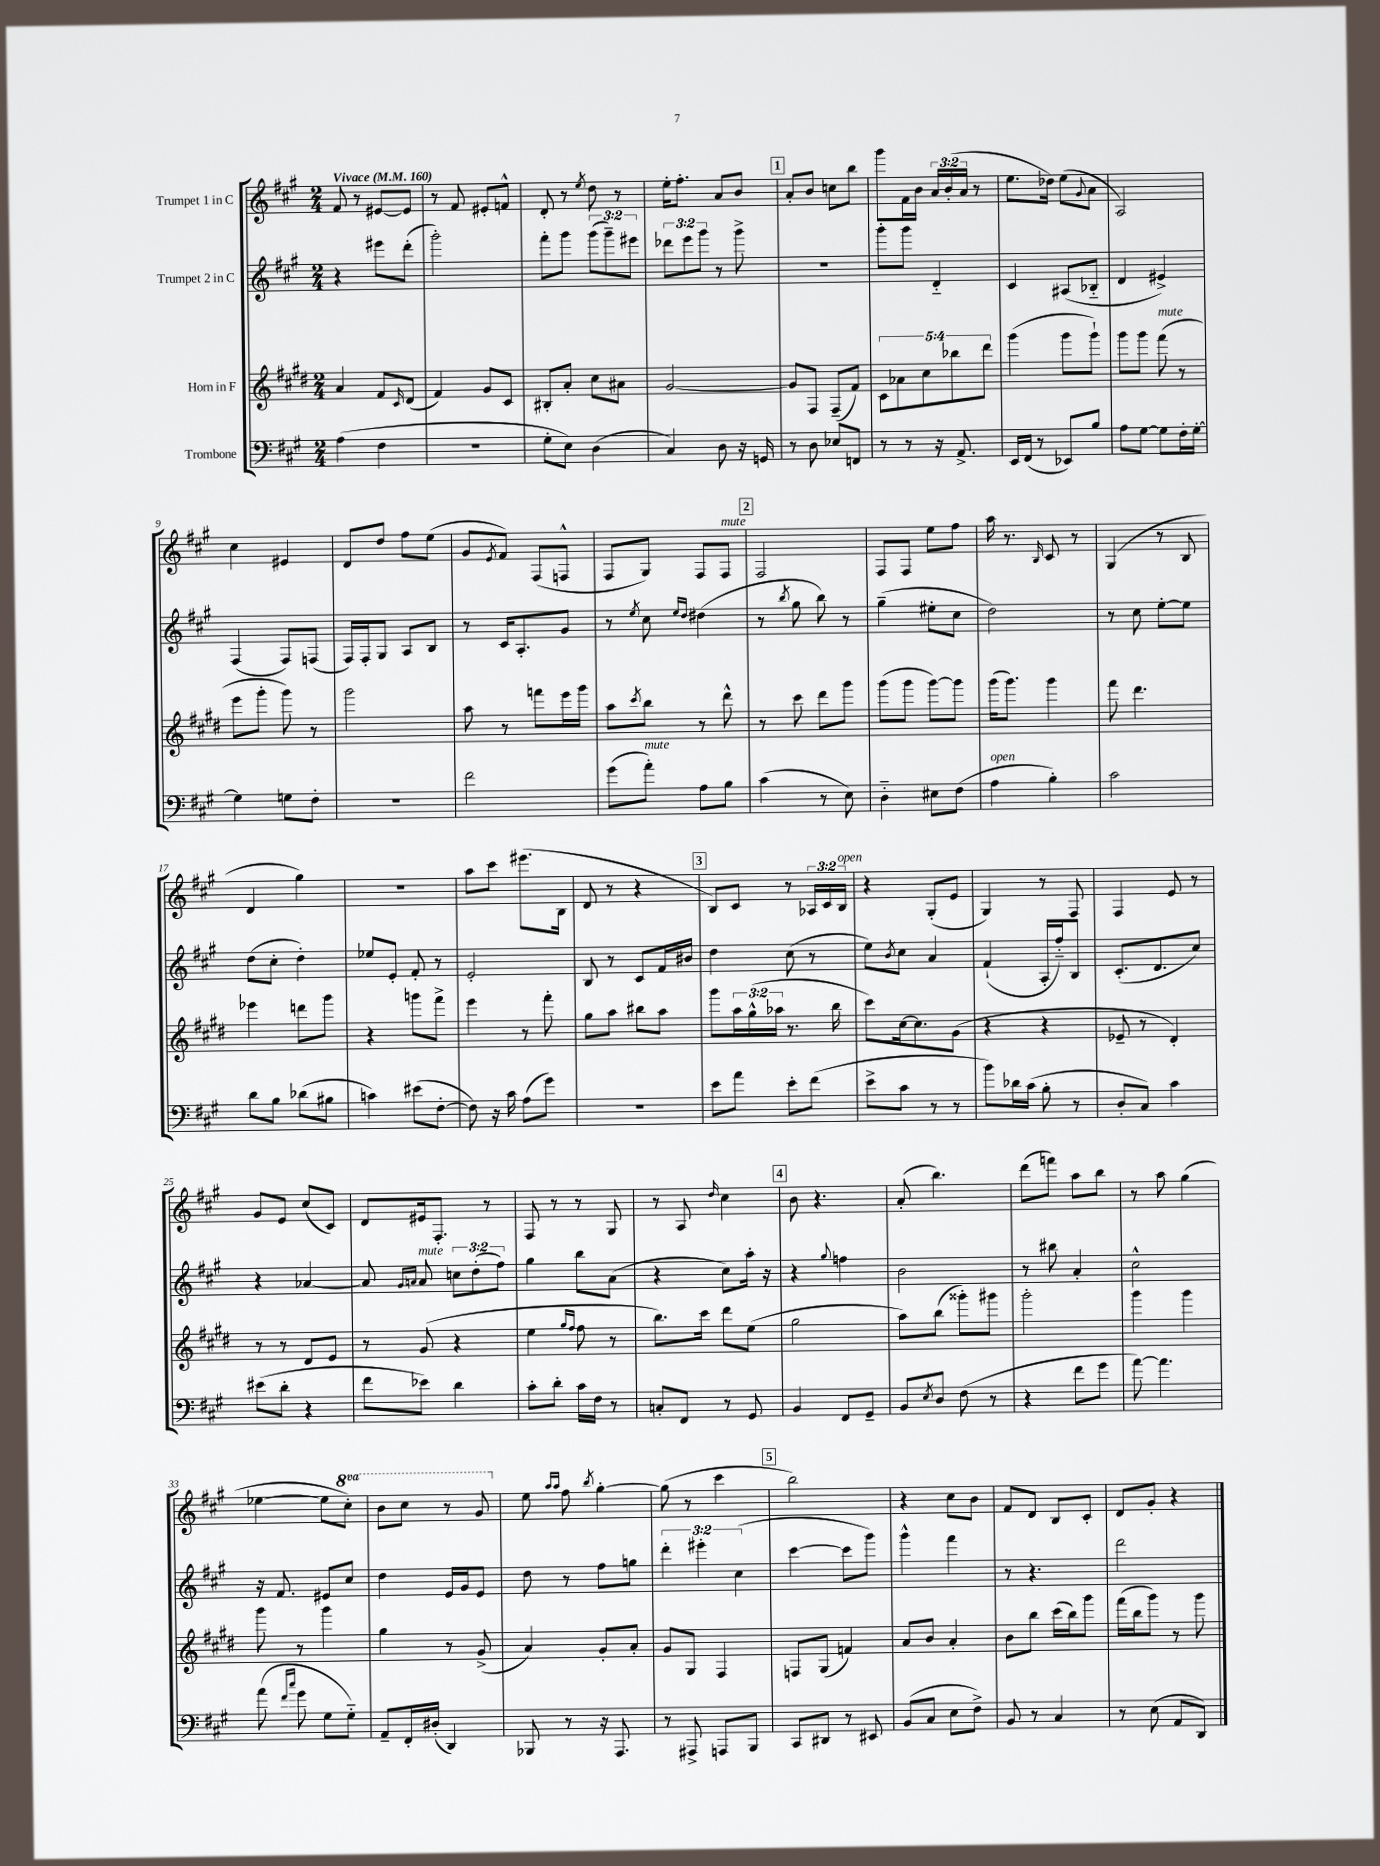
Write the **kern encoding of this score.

**kern	**kern	**kern	**kern
*staff4	*staff3	*staff2	*staff1
*clefF4	*clefG2	*clefG2	*clefG2
*k[f#c#g#]	*k[f#c#g#d#]	*k[f#c#g#]	*k[f#c#g#]
*M2/4	*M2/4	*M2/4	*M2/4
*MM160	*MM160	*MM160	*MM160
(4A	4a	4r	8f#
.	.	.	8r
4F#	8f#	8eee#	[8e#
.	16qqc#	.	.
.	(8d#	(8ddd'	8e#]
=	=	=	=
2r	4f#)	2ggg#')	8r
.	.	.	8f#
.	8g#	.	8e#'
.	8c#	.	8f^^
=	=	=	=
8G#'	8B#'	8fff#'	8d'
8E)	8a'	8ggg#	8r
.	.	.	8qee
(4D	8cc#	(12ggg#	8dd
.	.	12ggg#~)	.
.	8a#	.	8r
.	.	12eee#	.
=	=	=	=
4C#)	[2g#	12ddd-	16ee'
.	.	.	8.ff#'
.	.	12eee	.
.	.	12ggg#	.
8D	.	8r	8a
16r	.	8ggg#^	8b
16GG	.	.	.
=	=	=	=
8r	8g#]	2r	8a'
8D	8F#	.	8b
8E-	(8F#~	.	8cc
8FF	8f#)	.	8bb
=	=	=	=
8r	10c#	8ggg#'	8ggg#
.	10a-	.	.
8r	.	8ggg#	16f#
.	.	.	16b
.	10cc#	.	.
16r	.	4d'~	24a
.	.	.	(24b'
.	10bb-	.	.
8.AA^	.	.	.
.	.	.	24a
.	.	.	8r
.	10ddd#	.	.
=	=	=	=
16EE	(4ggg#	4c#	8.ee
(16FF#	.	.	.
8r	.	.	.
.	.	.	16dd-)
8EE-)	8ggg#	(8A#	(8ee
.	.	.	8qqg#
8B	8ggg#`)	8B-'~	8a
=	=	=	=
8A	8ggg#	4d	2A)
[8G#	8ggg#	.	.
8G#]	(8fff#	4e#^)	.
16F#'	8r	.	.
[16G#'	.	.	.
=	=	=	=
4G#]	8eee	(4F#	4cc#
.	8ggg#'	.	.
8G	8ggg#)	8F#)	4e#
8F#'	8r	(8F	.
=	=	=	=
2r	2ggg#	16F#)	8d
.	.	16F#'	.
.	.	8G#	8dd
.	.	8A	8ff#
.	.	8B	(8ee
=	=	=	=
2f#	8aa	8r	8g#
.	.	.	8qe
.	8r	16c#	8f#)
.	.	8.A'	.
.	8fff	.	(8F#
.	16eee	8g#	8F^^
.	16ggg#	.	.
=	=	=	=
(8g#	8aa	8r	8F#
.	8qccc#	8qee	.
8a')	8bb	8cc#	8G#)
.	.	16qqee	.
.	.	16qqdd	.
8A	8r	(4dd#	8F#
8B	8ddd#^^	.	8F#
=	=	=	=
(4c#	8r	8r	2F#
.	.	8qbb	.
.	8ccc#	8gg#	.
8r	8ddd#	8bb)	.
8E)	8ggg#	8r	.
=	=	=	=
4D'~	(8ggg#	(4gg#~	8F#
.	8ggg#	.	8F#
8E#	[8ggg#)	8ee#'	8ee
(8F#	8ggg#]	8cc#	8ff#
=	=	=	=
4A	(16ggg#	2dd)	16aa
.	8.ggg#)	.	8.r
.	.	.	16qqB
4B')	4ggg#	.	8c#
.	.	.	8r
=	=	=	=
2c#	8fff#	8r	(4G#
.	4.ddd#	8cc#	.
.	.	[8ee'	8r
.	.	8ee]	8B
=	=	=	=
8d	4eee-	(8dd	4d
8B	.	8cc#'	.
(8d-	8ddd	4dd')	4gg#)
8B#	8ggg#	.	.
=	=	=	=
4c)	4r	8ee-	2r
.	.	8e'	.
(8e#	8ggg	8f#'	.
[8F#'	8fff#^	8r	.
=	=	=	=
8F#])	4eee	2e'	8aa
16r	.	.	8ccc#
16c#	.	.	.
(8A	8r	.	(8.eee#
8g#)	8fff#'	.	.
.	.	.	16B
=	=	=	=
2r	8gg#	8B	8d
.	8aa	8r	8r
.	8bb#	8c#	4r
.	8aa	16f#	.
.	.	16b#	.
=	=	=	=
8e	8ggg#	4dd	8B)
8a	24aa	.	8c#
.	(24gg#^^	.	.
.	24aa-	.	.
8e'	8.r	(8cc#	8r
(8f#	.	8r	24A-
.	.	.	24c#
.	16bb	.	.
.	.	.	24B
=	=	=	=
8e^	8ccc#)	8ee)	4r
.	.	8qb	.
8c#	[16cc#	8cc#	.
.	8.cc#]	.	.
8r	.	4a	(8G#'
8r	(8g#	.	8e
=	=	=	=
8b)	4r	(4f#`	4G#)
16d-	.	.	.
(16c#	.	.	.
8B'	4r	16A'	8r
.	.	16ff#'~)	.
8r	.	8B	8F#
=	=	=	=
8D'	8e-~	(8.c#'	4F#
8C#)	8r	.	.
.	.	8.d	.
4c#	4d#')	.	8e
.	.	8cc#)	8r
=	=	=	=
(8e#	8r	4r	8g#
8d'	8r	.	8e
4r	8d#	[4a-	(8cc#
.	8e	.	8c#)
=	=	=	=
8f#	8r	8a-]	8d
.	.	16qqg#	.
.	.	16qqa	.
8e-)	(8g#	8a	16e#
.	.	.	8.F#'
4d	4r	12cc	.
.	.	(12dd'	.
.	.	.	8r
.	.	12ff#)	.
=	=	=	=
8c#'	4ee	4gg#	8F#
8d'	.	.	8r
.	16qqgg#	.	.
.	16qqff#	.	.
16c#	8ff#	8bb	8r
16F#	.	.	.
8r	8r	(8a	8G#
=	=	=	=
8C'	8.bb)	4r	8r
8FF#	.	.	8A
.	16ccc#	.	.
.	.	.	16qqdd
8r	8ddd#	8cc#)	4cc#
8GG#	(8ee	16aa'	.
.	.	16r	.
=	=	=	=
4BB	2gg#	4r	8b
.	.	.	4.r
.	.	8qqgg#	.
8FF#	.	4ff	.
8GG#~	.	.	.
=	=	=	=
8BB	8aa)	2b	(8a'
8qE	.	.	.
8D	(8bb	.	4.bb)
(8F#	8ggg##')	.	.
8r	8ggg#	.	.
=	=	=	=
4r	2ggg#'	8r	(8ddd
.	.	8bb#	8fff)
8f#	.	4a'	8aa
8g#	.	.	8bb
=	=	=	=
[8a)	4ggg#	2cc#^^	8r
4.a]	.	.	8aa
.	4ggg#	.	(4gg#
=	=	=	=
(8a	8ggg#	16r	[4ee-
.	.	8.f#	.
16qqf#	.	.	.
16qqcc#	.	.	.
8g#	8r	.	.
8G#	4ggg#	8e#	8ee-]
8G#'~)	.	8cc#	8ccc#')
=	=	=	=
8AA~	4gg#	4dd	8bb
16FF#'	.	.	8ccc#
(16D#'	.	.	.
4DD)	8r	16e	8r
.	.	16g#	.
.	(8g#^	8e	8gg#
=	=	=	=
8BBB-	4a)	8dd	8ee
.	.	.	16qqaa
.	.	.	16qqaa
8r	.	8r	8ff#
.	.	.	8qbb
16r	8g#'	8ff#	[4gg#'
8.AAA	.	.	.
.	8a'	8gg	.
=	=	=	=
8r	8g#	6ddd'	(8gg#]
8AAA#^	8G#	.	8r
.	.	6eee#'	.
8AAA	4F#	.	4ccc#
.	.	(6cc#	.
8BBB	.	.	.
=	=	=	=
8CC#	8F	[4ccc#	2bb)
8DD#	(8G#	.	.
8r	4f)	8ccc#]	.
8EE#	.	8ggg#)	.
=	=	=	=
(8BB	8a	4ggg#^^	4r
8C#	8b	.	.
8E	4a'	4fff#	8cc#
8F#^)	.	.	8b
=	=	=	=
8BB	8b	8r	8f#
8r	8bb	4.r	8d
4C#	(16ccc#	.	8B
.	16bb)	.	.
.	8ggg#	.	8c#'
=	=	=	=
8r	(16fff#	2ddd	8d
.	16bb	.	.
(8E	8ggg#)	.	8g#'
8AA	8r	.	4r
8DD)	8ggg#	.	.
==	==	==	==
*-	*-	*-	*-
